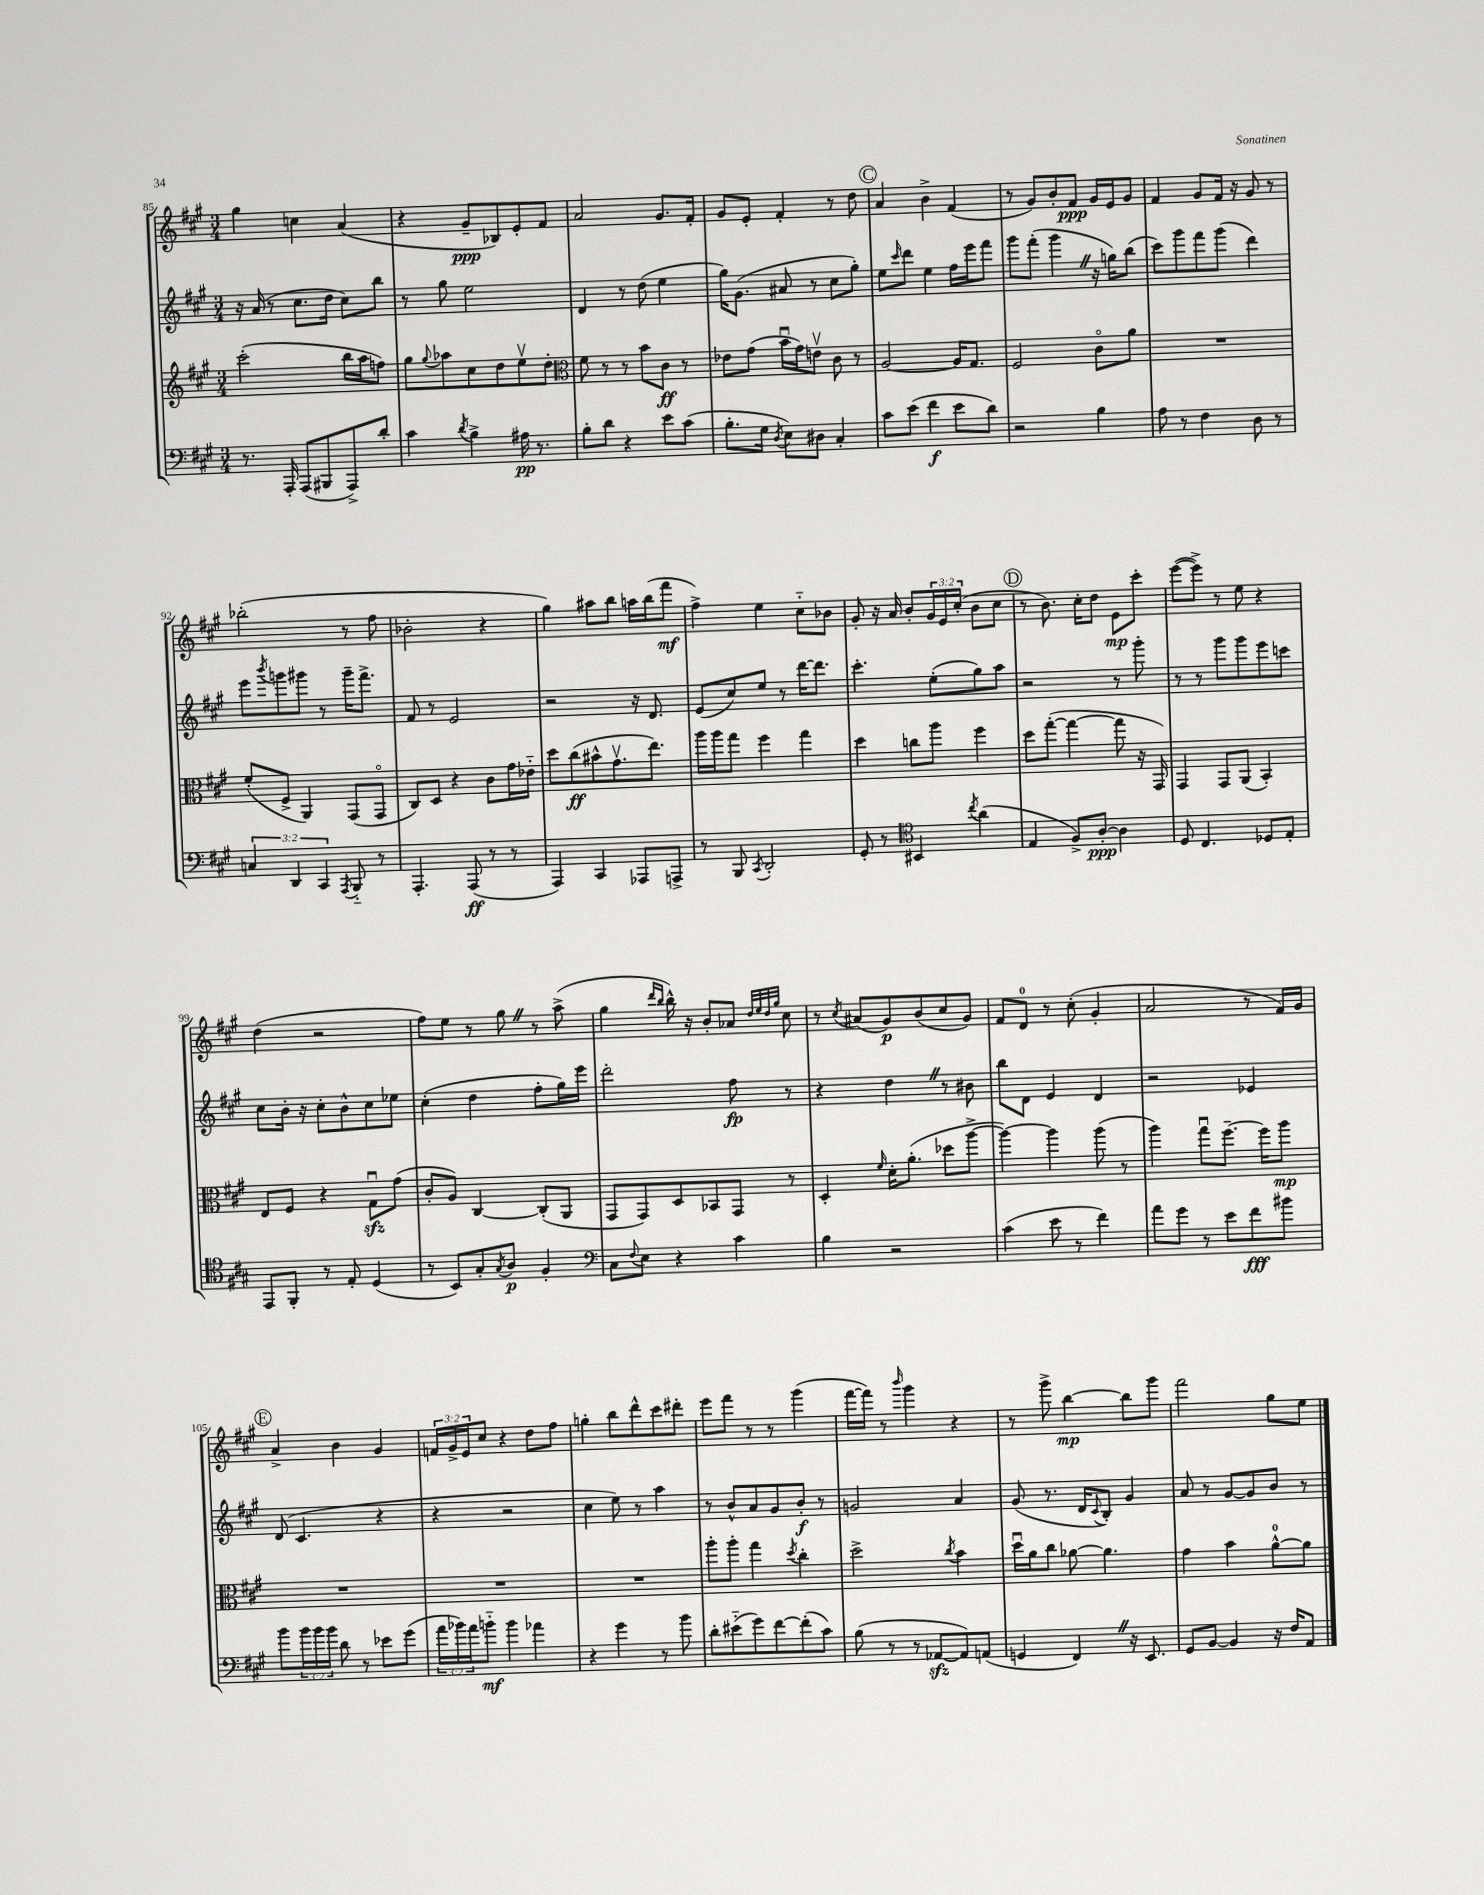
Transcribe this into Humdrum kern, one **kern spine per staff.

**kern	**kern	**kern	**kern
*staff4	*staff3	*staff2	*staff1
*clefF4	*clefG2	*clefG2	*clefG2
*k[f#c#g#]	*k[f#c#g#]	*k[f#c#g#]	*k[f#c#g#]
*M3/4	*M3/4	*M3/4	*M3/4
8.r	(2ccc#'	16r	4gg#
.	.	(16a	.
.	.	8r	.
16AAA'	.	.	.
(8AAA	.	8.cc#	4cc
8BBB#	.	.	.
.	.	16dd	.
8AAA^)	16bb	8cc#)	(4a
.	16aa	.	.
8d'	8ff)	8bb	.
=	=	=	=
4c#	8gg#	8r	4r
.	8qqgg#	.	.
.	8aa-	8gg#	.
8qd	.	.	.
4B^	8cc#	2ee	8g#~
.	8dd	.	8B-)
16A#	8eev	.	8e'
8.r	.	.	.
.	8dd'	.	8f#
=	=	=	=
*	*clefC3	*	*
8B'	8f#	4d	2a
8d	8r	.	.
4r	8r	8r	.
.	8b	(8dd	.
8e	8c#	4ee	8.g#
(8c#	8r	.	.
.	.	.	16f#'
=	=	=	=
8.B'	8e-	16gg#)	8g#
.	.	(8.g#	.
.	(8g#	.	8e'
16G#	.	.	.
8qD	.	.	.
8E)	16bu	8a#	4f#'
.	16g#)	.	.
8D#	8ev	8r	.
4C#'	8c#	8cc#	8r
.	8r	8gg#')	8dd
=	=	=	=
8c#	[2A	8ee	4a
.	.	16qqccc#	.
(8e	.	8ddd	.
4f#	.	4ee	4b^
8e	16A]	16ff#	(4f#
.	8.G#	16eee	.
8d)	.	8fff#	.
=	=	=	=
2r	2F#	8ggg#	8r
.	.	(8fff#'	8g#)
.	.	4ggg#	8b'
.	.	.	8f#
4B	8c#o	16r	16g#
.	.	16gg)	16e
.	8a	(8bb	8g#
=	=	=	=
8A	2.r	8ccc#)	4f#
8r	.	8ggg#	.
4F#	.	8fff#	8g#
.	.	(8ggg#	16f#
.	.	.	16r
8D	.	4ddd)	8g#
8r	.	.	8r
=	=	=	=
6C	(8f#'	8eee	(2bb-'
.	.	8qbbb	.
.	8F#^	8ggg	.
6DD	.	.	.
.	4AA)	8ggg#	.
6CC#	.	.	.
.	.	8r	.
8qAAA	.	.	.
8BBB'~	(8GG#	16ggg#~	8r
.	.	8.fff#^	.
8r	8GG#o	.	8ff#
=	=	=	=
4.AAA'	8C#)	8f#	2b-'
.	8D	8r	.
.	4r	2e	.
(8AAA	.	.	.
8r	8c#	.	4r
8r	16g#	.	.
.	16e-'~	.	.
=	=	=	=
4AAA)	8dd	2r	4gg#)
.	(8cc#	.	.
4CC#	8b#^^	.	8aa#
.	8.g#v	.	8bb
8AAA-	.	16r	16aa
.	8.ee)	8.d	(16bb
8AAA^	.	.	8fff#
=	=	=	=
8r	16aa	(8e	4ff#^)
.	16aa	.	.
8BBB	8gg#	8cc#)	.
8qCC#	.	.	.
2DD'	4ff#	8ee	4ee
.	.	8r	.
.	4gg#	[16ddd	8cc#'~
.	.	8.ddd]	.
.	.	.	8b-
=	=	=	=
8GG#'	4dd	4.ccc#'	8g#'
8r	.	.	16r
.	.	.	16a
*clefC4	*	*	*
4BB#	8cc	.	8b'
.	8aa	(8ee'	24g#
.	.	.	24e
.	.	.	(24cc#'
8qcc#	.	.	.
(4a	4ff#	8gg#)	8b
.	.	8aa	8cc#
=	=	=	=
4E	8dd	2r	8r
.	([8gg#'	.	8.b)
8F#^)	4gg#_	.	.
.	.	.	16cc#'
[8A'	.	.	8dd
4A]	8gg#]	8r	8e
.	16r	8ggg#'	8ccc#'
.	16GG#)	.	.
=	=	=	=
8D	4GG#	8r	([8eee
4.C#	.	8r	8eee^])
.	8GG#	8ggg#	8r
.	(8AA	8ggg#	8ee
8D-	4BB')	8eee	4r
8E'	.	8ccc	.
=	=	=	=
8EE	8E	8cc#	(4dd
8FF#'	8F#	16b'	.
.	.	16r	.
8r	4r	8cc#'	2r
8E'	.	8b^^	.
(4D	8G#u	8cc#	.
.	(8g#	8ee-	.
=	=	=	=
8r	8c#'	(4cc#'	8ff#)
8BB)	8A)	.	8ee
8G#'	[4C#	4dd	8r
8qG#	.	.	.
8A	.	.	8gg#
4F#'	(8C#']	8ff#'	8r
.	8AA	16gg#)	(8aa^
.	.	16eee	.
=	=	=	=
*clefF4	*	*	*
8C#	8GG#	2ddd'	4gg#
8qqF#	.	.	.
8E	8GG#)	.	.
.	.	.	16qqddd
.	.	.	16qqbb
4r	8D	.	16bb^^)
.	.	.	16r
.	8BB-	.	8b'
4c#	8GG#	8ff#	8a-
.	.	.	32qqdd
.	.	.	32qqee
.	.	.	32qqdd
.	.	.	32qqgg#
.	8r	8r	8cc#
=	=	=	=
4B	4D'	4r	8r
.	.	.	8qcc#
.	.	.	(8a#
.	16qqf#	.	.
2r	16d'	4dd	8g#)
.	(8.a'	.	.
.	.	.	(8b
.	8dd-	8r	8cc#
.	[8aa^	8b#	8g#)
=	=	=	=
(4c#	4aa_)	8bb	8f#
.	.	8d	8d
8e	4aa]	4e	8r
8r	.	.	(8cc#'
4f#)	(8aa	4d	4g#'
.	8r	.	.
=	=	=	=
8a	4aa)	2r	2a
8g#	.	.	.
8r	8gg#u	.	.
8e	[8.ff#~	.	.
8f#	.	4e-	8r
.	16ff#]	.	.
8b#	8aa	.	16f#)
.	.	.	16g#
=	=	=	=
8b	2.r	(8d	4a^
24b	.	4.c#	.
24b	.	.	.
24b	.	.	.
8d	.	.	4b
8r	.	.	.
8e-	.	4r	4g#
(8g#	.	.	.
=	=	=	=
24a	2.r	4r	24f
24b-)	.	.	24g#^
24a	.	.	24e
8b'~	.	.	8cc#
4b	.	2r	4r
4a-	.	.	8dd
.	.	.	8ff#
=	=	=	=
4r	2.r	4cc#	4gg'
4g#	.	8ee)	8bb
.	.	8r	8ddd^^
8r	.	4aa	8ccc#
8b	.	.	8ddd#'
=	=	=	=
8d'	8aa'	8r	8eee
(8e#'~	8aa'	8b^^	8fff#
8g#)	4gg#	8a	8r
[8f#	.	8g#	8r
.	8qdd	.	.
(8f#']	4cc#'	8b'	(4ggg#
8c#)	.	8r	.
=	=	=	=
(8B	2dd^	2g	[16fff#
.	.	.	16fff#])
8r	.	.	8r
.	.	.	16qqbbb
8r	.	.	4ggg#
[8AA-	.	.	.
.	8qcc#	.	.
8AA-])	4b	4a	4r
(8AA	.	.	.
=	=	=	=
4GG	16ddu	(8g#	8r
.	16a	.	.
.	8cc#	8.r	8ggg#^
4FF#)	[8a-	.	[4bb
.	.	16d	.
.	.	8qqc#	.
.	4.a-]	8B')	.
16r	.	4g#	8bb]
8.EE	.	.	.
.	.	.	8ggg#
=	=	=	=
8GG#	4g#	8a	2fff#
[8BB	.	8r	.
4BB]	4b	[8g#	.
.	.	8g#]	.
16r	[8a^^	8b	8gg#
16F#	.	.	.
8AA	8a]	8r	8ee
==	==	==	==
*-	*-	*-	*-
